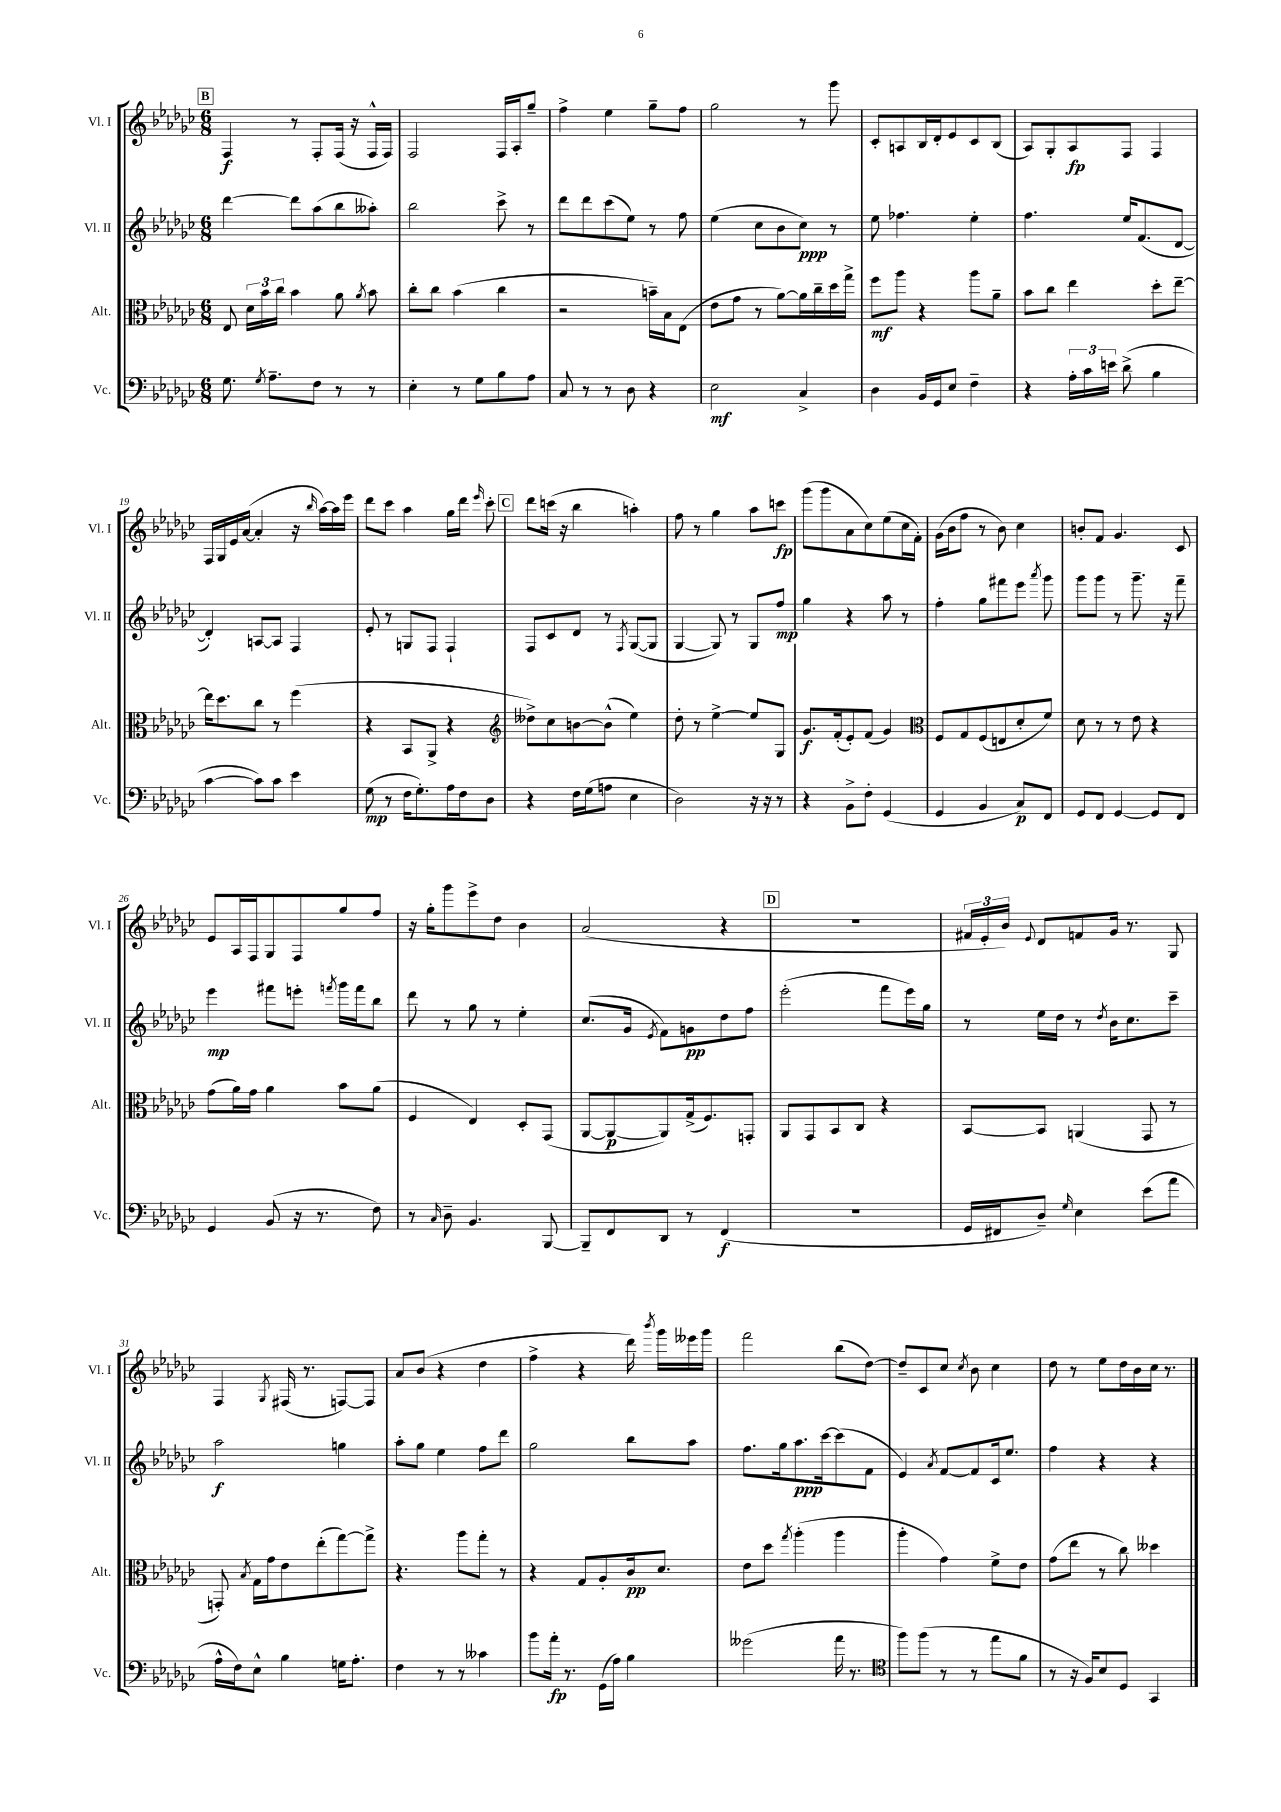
<<
\new StaffGroup <<
\new Staff = "s0" \with { instrumentName = "Vl. I" shortInstrumentName = "Vl. I" } {
    \clef treble \key ges \major \numericTimeSignature \time 6/8
    \autoBeamOff \mark \markup { \box "B" } f4\f r8 f8[-. f16]( r16 f16[-^ f16]) |
    f2 f16[ aes16-. ges''8]-- |
    f''4-> ees''4 ges''8[-- f''8] |
    ges''2 r8 ges'''8 |
    ces'8[-. a8 bes16 des'16-. ees'8 ces'8 bes8]( |
    aes8[) ges8-. aes8\fp f8] f4 |
    f16[ ges16 ees'16 aes'16]~( aes'4-. r16 \grace { bes''16 } aes''16[~) aes''16 ees'''16] |
    des'''8[ ces'''8] aes''4 ges''16[ des'''16] \grace { ees'''16 } ces'''8-. |
    \mark \markup { \box "C" } des'''8[ c'''16]( r16 bes''4 a''4-.) |
    f''8 r8 ges''4 aes''8[ c'''8]\fp |
    ges'''8[( ges'''8 aes'8 ces''8) ees''8( ces''16 f'16]-.) |
    ges'16[( bes'16 f''8] r8 bes'8) ces''4 |
    b'8[-. f'8] ges'4. ces'8 |
    ees'8[ aes16 f16 ges8 f8 ges''8 f''8] |
    r16 ges''16[-. ges'''8 ees'''8-> des''8] bes'4 |
    aes'2( r4 |
    \mark \markup { \box "D" } r2. |
    \tuplet 3/2 { fis'16[ ees'16-. bes'16]) } \appoggiatura { ees'8 } des'8[ f'8 ges'16] r8. ges8 |
    f4 \acciaccatura { ges8 } fis16( r8. f8[~) f8] |
    aes'8[ bes'8]( r4 des''4 |
    f''4-> r4 des'''16) \acciaccatura { bes'''8 } ges'''16[ eeses'''16 ges'''16] |
    f'''2 bes''8[( des''8]~) |
    des''8[-- ces'8 ces''8] \acciaccatura { ces''8 } bes'8 ces''4 |
    des''8 r8 ees''8[ des''16 bes'16 ces''16] r8. \bar "|." |
}
\new Staff = "s1" \with { instrumentName = "Vl. II" shortInstrumentName = "Vl. II" } {
    \clef treble \key ges \major \numericTimeSignature \time 6/8
    \autoBeamOff \mark \markup { \box "B" } des'''4~ des'''8[ aes''8( bes''8 aeses''8]-.) |
    bes''2 ces'''8-> r8 |
    des'''8[ des'''8 ces'''8( ees''8]) r8 f''8 |
    ees''4( ces''8[ bes'8 ces''8]\ppp) r8 |
    ees''8 fes''4. ees''4-. |
    f''4. ees''16[ f'8.( des'8]~ |
    des'4-.) a8[~ a8] f4 |
    ees'8-. r8 g8[ f8] f4-! |
    \mark \markup { \box "C" } f8[ ces'8 des'8] r8 \acciaccatura { f8 } ges8[~( ges8] |
    ges4~ ges8) r8 ges8[ f''8]\mp |
    ges''4 r4 aes''8 r8 |
    f''4-. ges''8[ fis'''8 ees'''8] \acciaccatura { aes'''8 } ges'''8 |
    ges'''8[ ges'''8] r8 ges'''8.-- r16 f'''8-- |
    ees'''4\mp fis'''8[ e'''8]-. \acciaccatura { f'''8 } ges'''16[ f'''16 bes''8] |
    des'''8 r8 ges''8 r8 ees''4-. |
    ces''8.[( ges'16] \acciaccatura { ees'8 } f'8[) g'8\pp des''8 f''8] |
    \mark \markup { \box "D" } ees'''2-.( f'''8[ ees'''16) ges''16] |
    r8 ees''16[ des''16] r8 \acciaccatura { des''8 } bes'16[ ces''8. ces'''8]-- |
    aes''2\f g''4 |
    aes''8[-. ges''8] ees''4 f''8[ des'''8] |
    ges''2 bes''8[ aes''8] |
    f''8.[ ges''16 aes''8.\ppp ces'''16~ ces'''8( f'8] |
    ees'4) \acciaccatura { aes'8 } f'8[~ f'8 ces'16 ees''8.] |
    f''4 r4 r4 \bar "|." |
}
\new Staff = "s2" \with { instrumentName = "Alt." shortInstrumentName = "Alt." } {
    \clef alto \key ges \major \numericTimeSignature \time 6/8
    \autoBeamOff \mark \markup { \box "B" } ees8 \tuplet 3/2 { des'16[ bes'16 ces''16] } bes'4 aes'8 \acciaccatura { aes'8 } bes'8 |
    ces''8[-. ces''8] bes'4( ces''4 |
    r2 b'16[--) bes16 ees8]( |
    ees'8[ ges'8] r8 aes'8[~) aes'16 ces''16-- des''16 ges''16]-> |
    f''8[\mf aes''8] r4 aes''8[ aes'8]-- |
    bes'8[ ces''8] ees''4 des''8[-. ees''8]~-- |
    ees''16[ des''8. ces''8] r8 f''4( |
    r4 bes,8[ aes,8]-> r4 |
    \mark \markup { \box "C" } \clef treble deses''8[->) ces''8 b'8~ b'8]-^( ees''4) |
    des''8-. r8 ees''4~-> ees''8[ ges8] |
    ges'8.[\f f'16-.( ees'8-.) f'8]( ges'4) |
    \clef alto f8[ ges8 f8( e8 des'8-. f'8]) |
    des'8 r8 r8 ees'8 r4 |
    ges'8[( aes'16) ges'16] aes'4 bes'8[ aes'8]( |
    f4 ees4) des8[-. ges,8]( |
    aes,8[~ aes,8~\p aes,8) ges16->( f8.) g,8]-. |
    \mark \markup { \box "D" } aes,8[ ges,8 bes,8 ces8] r4 |
    bes,8[~ bes,8] a,4( ges,8 r8 |
    g,8-.) \acciaccatura { bes8 } ges16[ ges'16 ees'8 ees''8-.( ges''8~) ges''8]-> |
    r4. aes''8[ ges''8]-. r8 |
    r4 ges8[ aes8-. ces'16\pp des'8.] |
    ees'8[ des''8] \acciaccatura { ges''8 } aes''4-.( aes''4 |
    aes''4-. ges'4) f'8[-> ees'8] |
    ges'8[( ees''8] r8 ces''8) deses''4 \bar "|." |
}
\new Staff = "s3" \with { instrumentName = "Vc." shortInstrumentName = "Vc." } {
    \clef bass \key ges \major \numericTimeSignature \time 6/8
    \autoBeamOff \mark \markup { \box "B" } ges8. \acciaccatura { ges8 } aes8.[-- f8] r8 r8 |
    ees4-. r8 ges8[ bes8 aes8] |
    ces8 r8 r8 des8 r4 |
    ees2\mf ces4-> |
    des4 bes,16[ ges,16 ees8] f4-- |
    r4 \tuplet 3/2 { aes16[-. ces'16 e'16] } des'8->( bes4 |
    ces'4~ ces'8[) ces'8] ees'4 |
    ges8\mp( r8 f16[ ges8.-.) aes16 f16 des8] |
    \mark \markup { \box "C" } r4 f16[ ges16( a8] ees4 |
    des2) r16 r16 r8 |
    r4 bes,8[-> f8]-. ges,4( |
    ges,4 bes,4 ces8[\p) f,8] |
    ges,8[ f,8] ges,4~ ges,8[ f,8] |
    ges,4 bes,8( r16 r8. f8) |
    r8 \grace { ces16 } des8-- bes,4. bes,,8~ |
    bes,,8[-- f,8 des,8] r8 f,4\f( |
    \mark \markup { \box "D" } R2. |
    ges,16[ fis,16 des8]--) \grace { ges16 } ees4 ees'8[( aes'8] |
    aes16[-^ f16) ees8]-^ bes4 g16[ aes8.]-. |
    f4 r8 r8 ceses'4 |
    bes'8[ aes'16]-.\fp r8. ges,16[( aes16]) bes4 |
    geses'2( aes'16 r8. |
    \clef tenor f''8[) f''8]( r8 r8 ees''8[ f'8] |
    r8 r16 f16[) bes8 des8] ges,4 \bar "|." |
}
>>
>>
\layout { \context { \Score currentBarNumber = #13 } }
